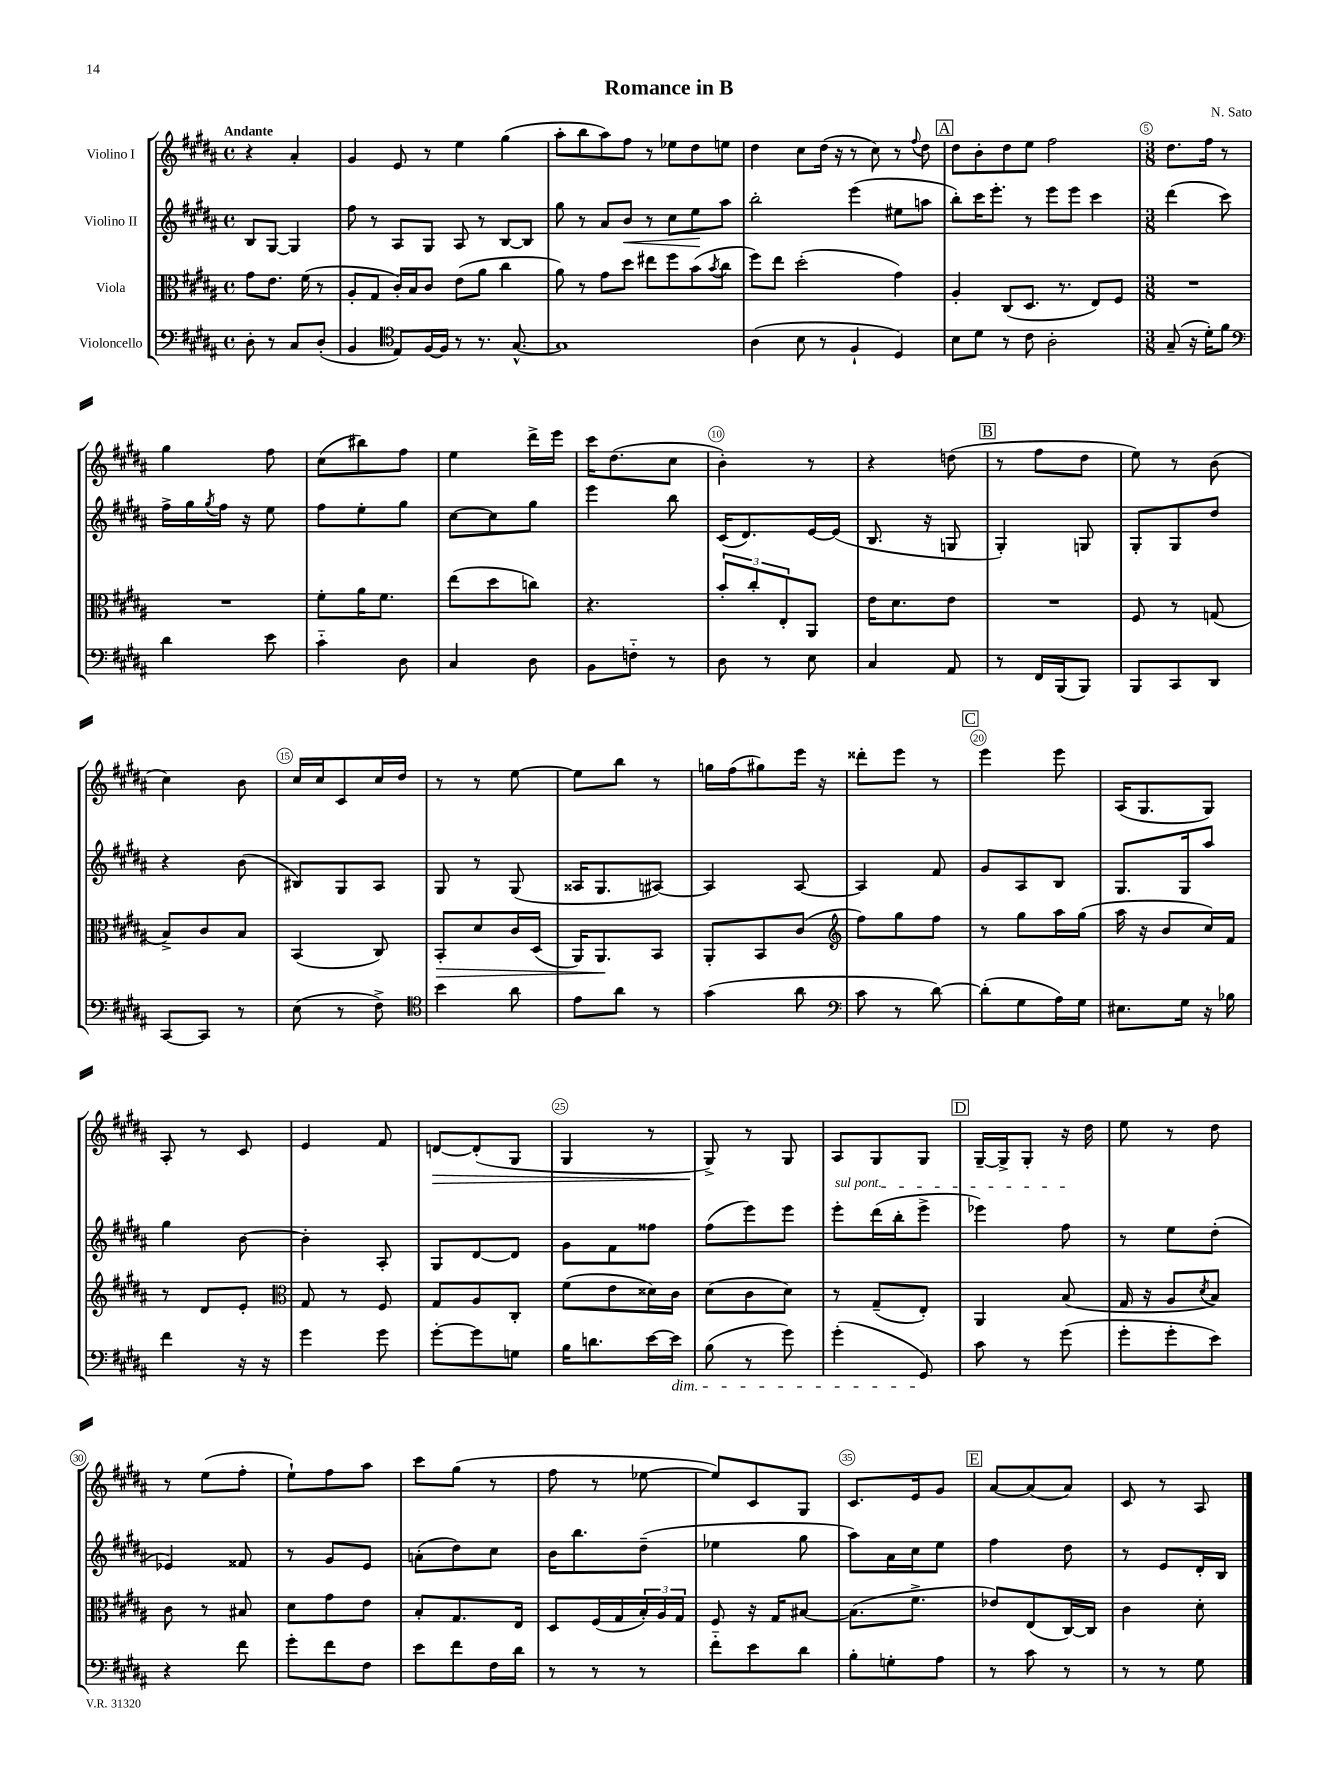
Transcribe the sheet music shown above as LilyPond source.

\header { title = "Romance in B" composer = "N. Sato" }
<<
\new StaffGroup <<
\new Staff = "s0" \with { instrumentName = "Violino I" } {
    \clef treble \key b \major \defaultTimeSignature \time 4/4 \partial 2 \tempo "Andante"
    r4 ais'4-. |
    gis'4 e'8 r8 e''4 gis''4( |
    ais''8-. b''8 ais''8) fis''8 r8 ees''8 dis''8 e''8 |
    dis''4 cis''8 dis''16( r16 r8 cis''8) r8 \appoggiatura { fis''8 } dis''8 |
    \mark \markup { \box "A" } dis''8 b'8-. dis''8 e''8 fis''2 |
    \numericTimeSignature \time 3/8 dis''8. fis''16 r8 |
    gis''4 fis''8 |
    cis''8( bis''8) fis''8 |
    e''4 dis'''16-> e'''16 |
    cis'''16 dis''8.( cis''8 |
    b'4-.) r8 |
    r4 d''8( |
    \mark \markup { \box "B" } r8 fis''8 dis''8 |
    e''8) r8 b'8( |
    cis''4) b'8 |
    cis''16 cis''16 cis'8 cis''16 dis''16 |
    r8 r8 e''8~ |
    e''8 b''8 r8 |
    g''16 fis''16( gis''8) e'''16 r16 |
    disis'''8-. e'''8 r8 |
    \mark \markup { \box "C" } e'''4 e'''8 |
    ais16( gis8. gis8) |
    ais8-. r8 cis'8 |
    e'4 fis'8 |
    d'8~\> d'8-.( gis8 |
    gis4 r8 |
    gis8->\!) r8 gis8 |
    ais8 gis8 gis8 |
    \mark \markup { \box "D" } gis16~-- gis16-> gis8-. r16 dis''16 |
    e''8 r8 dis''8 |
    r8 e''8( fis''8-. |
    e''8-!) fis''8 ais''8 |
    cis'''8 gis''8( r8 |
    fis''8 r8 ees''8~ |
    ees''8) cis'8 gis8 |
    cis'8. e'16 gis'8 |
    \mark \markup { \box "E" } ais'8~ ais'8( ais'8) |
    cis'8 r8 ais8 \bar "|." |
}
\new Staff = "s1" \with { instrumentName = "Violino II" } {
    \clef treble \key b \major \defaultTimeSignature \time 4/4 \partial 2
    b8 gis8~ gis4 |
    fis''8 r8 ais8 gis8 ais8 r8 b8~ b8 |
    gis''8 r8 ais'8 b'8\< r8 cis''8 e''8\! ais''8 |
    b''2-. e'''4( eis''8 a''8 |
    \mark \markup { \box "A" } b''8-.) cis'''16 e'''8.-. r8 e'''8 e'''8 cis'''4 |
    \numericTimeSignature \time 3/8 dis'''4( cis'''8) |
    fis''16-> gis''16 \acciaccatura { gis''8 } fis''16 r16 e''8 |
    fis''8 e''8-. gis''8 |
    cis''8~ cis''8 gis''8 |
    e'''4 b''8 |
    cis'16( dis'8.) e'16~ e'16( |
    b8. r16 g8 |
    \mark \markup { \box "B" } gis4-.) g8 |
    gis8-. gis8 dis''8 |
    r4 b'8( |
    bis8) gis8 ais8 |
    gis8 r8 gis8( |
    aisis16 gis8. ais8~) |
    ais4 ais8~ |
    ais4 fis'8 |
    \mark \markup { \box "C" } gis'8 ais8 b8 |
    gis8. gis16 ais''8 |
    gis''4 b'8~ |
    b'4-. ais8-. |
    gis8 dis'8~ dis'8 |
    gis'8 fis'8 fisis''8 |
    fis''8( e'''8) e'''8 |
    \once \override TextSpanner.bound-details.left.text = \markup { \italic "sul pont." } e'''8-.\startTextSpan dis'''16( b''16-. e'''8-> |
    \mark \markup { \box "D" } ees'''4) fis''8\stopTextSpan |
    r8 e''8 dis''8-.( |
    ees'4) fisis'8 |
    r8 gis'8 e'8 |
    a'8-.( dis''8) cis''8 |
    b'16 b''8. dis''8--( |
    ees''4 gis''8 |
    ais''8) ais'16 cis''16 e''8 |
    \mark \markup { \box "E" } fis''4 dis''8 |
    r8 e'8 dis'16-. b16 \bar "|." |
}
\new Staff = "s2" \with { instrumentName = "Viola" } {
    \clef alto \key b \major \defaultTimeSignature \time 4/4 \partial 2
    gis'8 e'8. fis'16( r8 |
    ais8-. gis8 cis'16-.) b16 cis'8 e'8( ais'8 cis''4 |
    ais'8) r8 gis'8 dis''8 eis''8 fis''8 b'8( \acciaccatura { b'8 } cis''8 |
    fis''8) e''8 dis''2-.( gis'4) |
    \mark \markup { \box "A" } ais4-. cis8( dis8. r8. e8) fis8 |
    \numericTimeSignature \time 3/8 R4. |
    R4. |
    fis'8-. ais'16 fis'8. |
    e''8( dis''8 c''8) |
    r4. |
    \tuplet 3/2 { b'8-. cis''8-. e8-. } ais,8 |
    e'16 dis'8. e'8 |
    \mark \markup { \box "B" } R4. |
    fis8 r8 g8( |
    b8->) cis'8 b8 |
    b,4( cis8) |
    b,8-.\> dis'8 cis'16 dis16( |
    ais,16) ais,8.\! b,8 |
    ais,8-. b,8 cis'8( |
    \clef treble fis''8) gis''8 fis''8 |
    \mark \markup { \box "C" } r8 gis''8 ais''16 gis''16( |
    ais''16 r16 b'8 cis''16) fis'16 |
    r8 dis'8 e'8-. |
    \clef alto gis8 r8 fis8 |
    gis8 ais8 cis8-. |
    fis'8( e'8 disis'16) cis'16 |
    dis'8( cis'8 dis'8) |
    r8 gis8--( e8-.) |
    \mark \markup { \box "D" } ais,4 b8( |
    gis16 r16 ais8 \acciaccatura { dis'8 } b8) |
    cis'8 r8 bis8 |
    dis'8 gis'8 e'8 |
    b8-. gis8. e16 |
    dis8 fis16( gis16 \tuplet 3/2 { b16-.) ais16 gis16 } |
    fis8 r16 gis16 bis8~ |
    bis8.( fis'8.-> |
    \mark \markup { \box "E" } ees'8) e8( cis16~) cis16 |
    cis'4 dis'8-. \bar "|." |
}
\new Staff = "s3" \with { instrumentName = "Violoncello" } {
    \clef bass \key b \major \defaultTimeSignature \time 4/4 \partial 2
    dis8-. r8 cis8 dis8-.( |
    b,4 \clef tenor e8) fis16~ fis16 r8 r8. gis8.~-^ |
    gis1 |
    ais4( b8 r8 fis4-! dis4) |
    \mark \markup { \box "A" } b8 dis'8 r8 cis'8 ais2-. |
    \numericTimeSignature \time 3/8 gis8--( r16 dis'16-.) fis'8 |
    \clef bass dis'4 e'8 |
    cis'4-_ dis8 |
    cis4 dis8 |
    b,8 f8-_ r8 |
    dis8 r8 e8 |
    cis4 ais,8 |
    \mark \markup { \box "B" } r8 fis,16 b,,16( b,,8) |
    b,,8 cis,8 dis,8 |
    cis,8~ cis,8 r8 |
    e8( r8 fis8->) |
    \clef tenor b'4 ais'8 |
    e'8 ais'8 r8 |
    gis'4( ais'8 |
    \clef bass cis'8 r8 dis'8~) |
    \mark \markup { \box "C" } dis'8-.( gis8 ais16) gis16 |
    eis8. gis16 r16 bes16 |
    fis'4 r16 r16 |
    gis'4 gis'8 |
    gis'8~-. gis'8 g8 |
    b16 d'8. e'16~ e'16\dim |
    b8( r8 gis'8) |
    gis'4-.( gis,8\!) |
    \mark \markup { \box "D" } cis'8 r8 gis'8( |
    gis'8-. gis'8-. e'8) |
    r4 fis'8 |
    gis'8-. fis'8 fis8 |
    e'8 fis'8 fis16 dis'16 |
    r8 r8 r8 |
    fis'8-_ e'8 dis'8 |
    b8-. g8-. ais8 |
    \mark \markup { \box "E" } r8 cis'8 r8 |
    r8 r8 gis8 \bar "|." |
}
>>
>>
\layout { \context { \Score \override BarNumber.break-visibility = ##(#f #t #t) barNumberVisibility = #(every-nth-bar-number-visible 5) \override BarNumber.stencil = #(make-stencil-circler 0.1 0.3 ly:text-interface::print) } }
